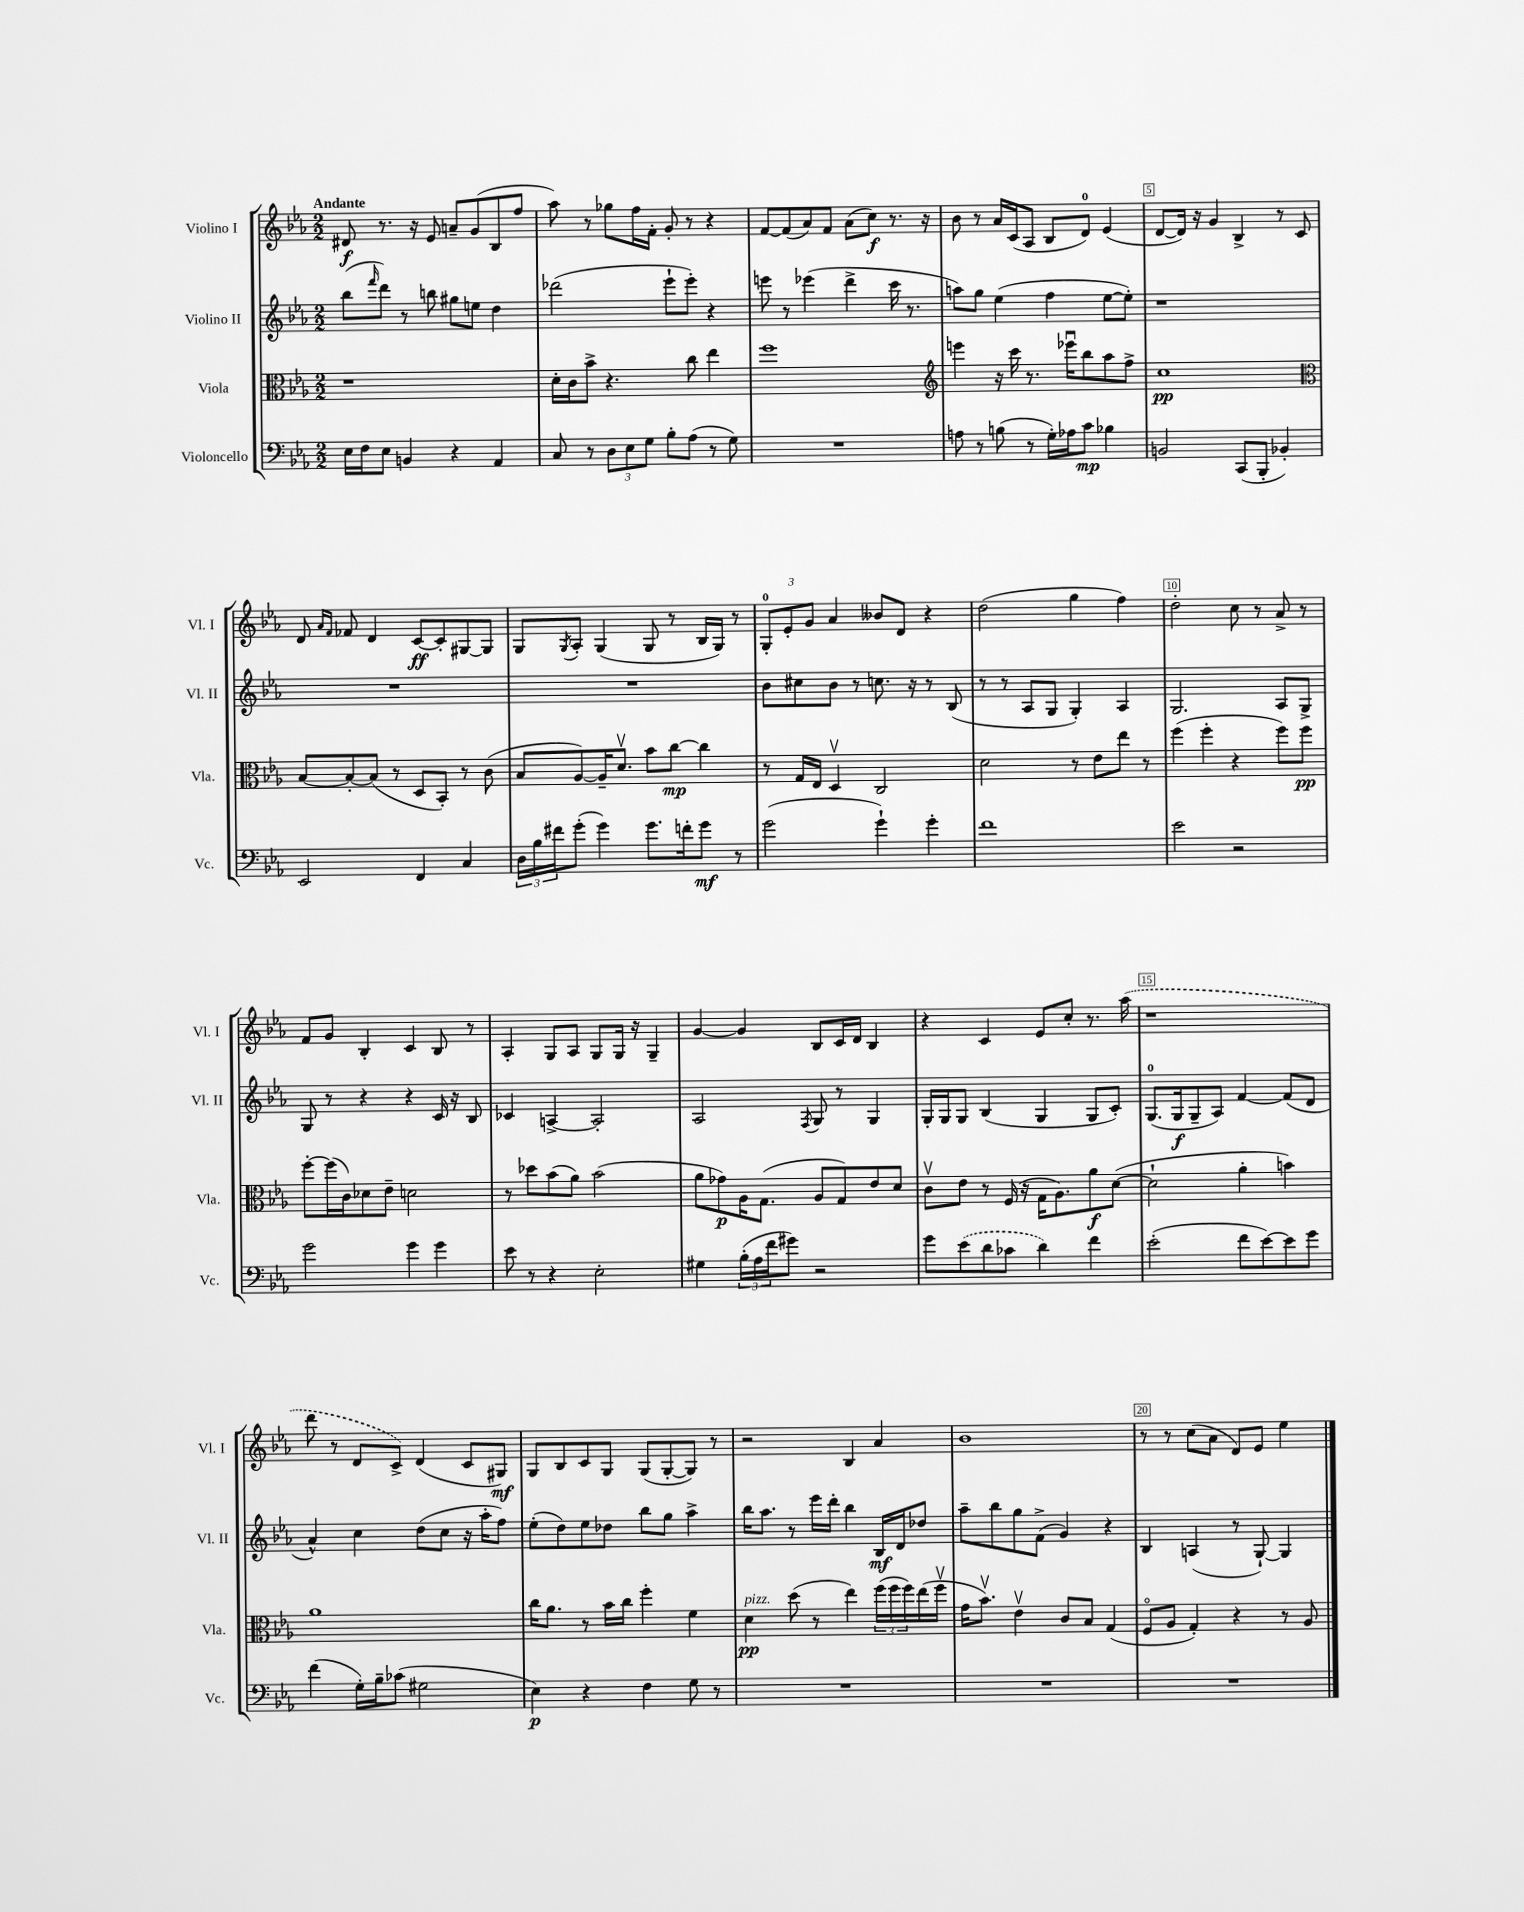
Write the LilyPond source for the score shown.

<<
\new StaffGroup <<
\new Staff = "s0" \with { instrumentName = "Violino I" shortInstrumentName = "Vl. I" } {
    \clef treble \key ees \major \numericTimeSignature \time 2/2 \tempo "Andante"
    dis'8\f r8. r16 ees'8 a'8-- g'8( bes8 f''8 |
    aes''8) r8 ges''8 f''16 f'16-. g'8-. r8 r4 |
    f'8~ f'8( aes'8) f'8 aes'8( c''8\f) r8. r16 |
    bes'8 r8 aes'16 c'16( aes8 bes8 d'8-0) ees'4( |
    d'8~ d'16) r16 g'4 bes4-> r8 c'8 |
    d'8 \grace { aes'16 f'16 } fes'8 d'4 c'8~\ff c'8-. gis8~ gis8 |
    g8 \acciaccatura { g8 } aes8-. g4( g8 r8 bes16 g16) r8 |
    \tuplet 3/2 { g8-0-. ees'8-. g'8 } aes'4 beses'8 d'8 r4 |
    d''2( g''4 f''4) |
    d''2-. c''8 r8 aes'8-> r8 |
    f'8 g'8 bes4-. c'4 bes8 r8 |
    aes4-. g8 aes8 g8 g16 r16 g4-- |
    g'4~ g'4 bes8 c'16 d'16 bes4 |
    r4 c'4 ees'8 c''8-. r8. \once \slurDashed aes''16( |
    r1 |
    d'''8 r8 d'8 c'8->) d'4( c'8 gis8\mf) |
    g8 bes8 c'8 g8 g8( g8~-. g8) r8 |
    r2 bes4 aes'4 |
    bes'1 |
    r8 r8 c''8( aes'8 d'8) ees'8 ees''4 \bar "|." |
}
\new Staff = "s1" \with { instrumentName = "Violino II" shortInstrumentName = "Vl. II" } {
    \clef treble \key ees \major \numericTimeSignature \time 2/2
    bes''8( \grace { f'''16 } d'''8) r8 b''8 gis''8 e''8 d''4 |
    des'''2( ees'''8-! ees'''8-.) r4 |
    e'''8 r8 ees'''4( d'''4-> c'''16 r8. |
    a''8) g''8 ees''4( f''4 ees''8~ ees''8-.) |
    r1 |
    R1 |
    R1 |
    bes'8 cis''8 bes'8 r8 c''8. r16 r8 bes8( |
    r8 r8 aes8 g8 g4-.) aes4 |
    g2. aes8 g8-> |
    g8 r8 r4 r4 c'16 r16 bes8 |
    ces'4 a4~-> a2-. |
    aes2 \acciaccatura { f8 } g8 r8 g4 |
    g16-. g16 g8 bes4( g4 g8 c'8-.) |
    g8.-0( g16\f g8-- aes8) f'4~ f'8( d'8 |
    aes'4-^) c''4 d''8( c''8 r16 aes''16-. f''8) |
    ees''8-.( d''8) ees''8 des''8 bes''8 g''8 aes''4-> |
    bes''16 aes''8. r8 ees'''16 d'''16-. bes''4 bes16\mf d'16 des''8 |
    aes''8-- bes''8 g''8 f'8->( g'4) r4 |
    bes4 a4( r8 g8~-!) g4 \bar "|." |
}
\new Staff = "s2" \with { instrumentName = "Viola" shortInstrumentName = "Vla." } {
    \clef alto \key ees \major \numericTimeSignature \time 2/2
    r1 |
    d'16-. c'16 bes'8-> r4. c''8 ees''4 |
    f''1 |
    \clef treble e'''4 r16 c'''16 r8. ees'''16\downbow bes''8 aes''8 f''8-> |
    c''1\pp |
    \clef alto bes8~ bes8~-. bes8( r8 d8 bes,8-.) r8 c'8( |
    bes8 aes8~) aes16-- d'8.\upbow bes'8 c''8~\mp c''4 |
    r8 g16 ees16 d4\upbow c2 |
    d'2 r8 ees'8 ees''8 r8 |
    f''4( f''4-. r4 f''8) f''8\pp |
    f''8~-. f''16( c'16) des'8 ees'8-- d'2 |
    r8 des''8 bes'8( aes'8) bes'2( |
    aes'8 ges'8\p) aes16 g8.( aes8 g8) ees'8 d'8 |
    c'8\upbow ees'8 r8 f16( r16 g16 aes8.) aes'8\f d'8~( |
    d'2-! aes'4-. b'4) |
    aes'1 |
    c''16 aes'8. r8 bes'16 c''16 f''4-. f'4 |
    d'4\pp^\markup { \italic "pizz." } d''8( r8 ees''4) \tuplet 3/2 { f''16( f''16 f''16) } ees''16( f''16\upbow |
    g'16 bes'8.\upbow) ees'4\upbow c'8 bes8 g4( |
    f8\flageolet aes8 g4-.) r4 r8 aes8 \bar "|." |
}
\new Staff = "s3" \with { instrumentName = "Violoncello" shortInstrumentName = "Vc." } {
    \clef bass \key ees \major \numericTimeSignature \time 2/2
    ees16 f16 ees8 b,4 r4 aes,4 |
    c8 r8 \tuplet 3/2 { d8 ees8 g8 } bes8-. aes8( r8 g8) |
    R1 |
    a8 r8 b8( r8 g16-.) aes16 c'8\mp bes4 |
    b,2 c,8( bes,,8-. bes,4-.) |
    ees,2 f,4 c4 |
    \tuplet 3/2 { d16 bes16 fis'16 } g'8-.( g'4) g'8. f'16-. g'8\mf r8 |
    g'2( g'4-!) g'4-. |
    f'1 |
    ees'2 r2 |
    g'2 g'4 g'4 |
    ees'8 r8 r4 ees2-. |
    gis4 \tuplet 3/2 { bes16-.( aes16 f'16 } gis'8) r2 |
    g'8 \once \slurDashed ees'8( d'8 ces'8 d'4) f'4 |
    ees'2-.( f'8 ees'8~) ees'8 g'8 |
    f'4( g16-.) bes16-- ces'8( gis2 |
    ees4\p) r4 f4 g8 r8 |
    R1 |
    R1 |
    R1 \bar "|." |
}
>>
>>
\layout { \context { \Score \override BarNumber.break-visibility = ##(#f #t #t) barNumberVisibility = #(every-nth-bar-number-visible 5) \override BarNumber.stencil = #(make-stencil-boxer 0.1 0.3 ly:text-interface::print) } }
